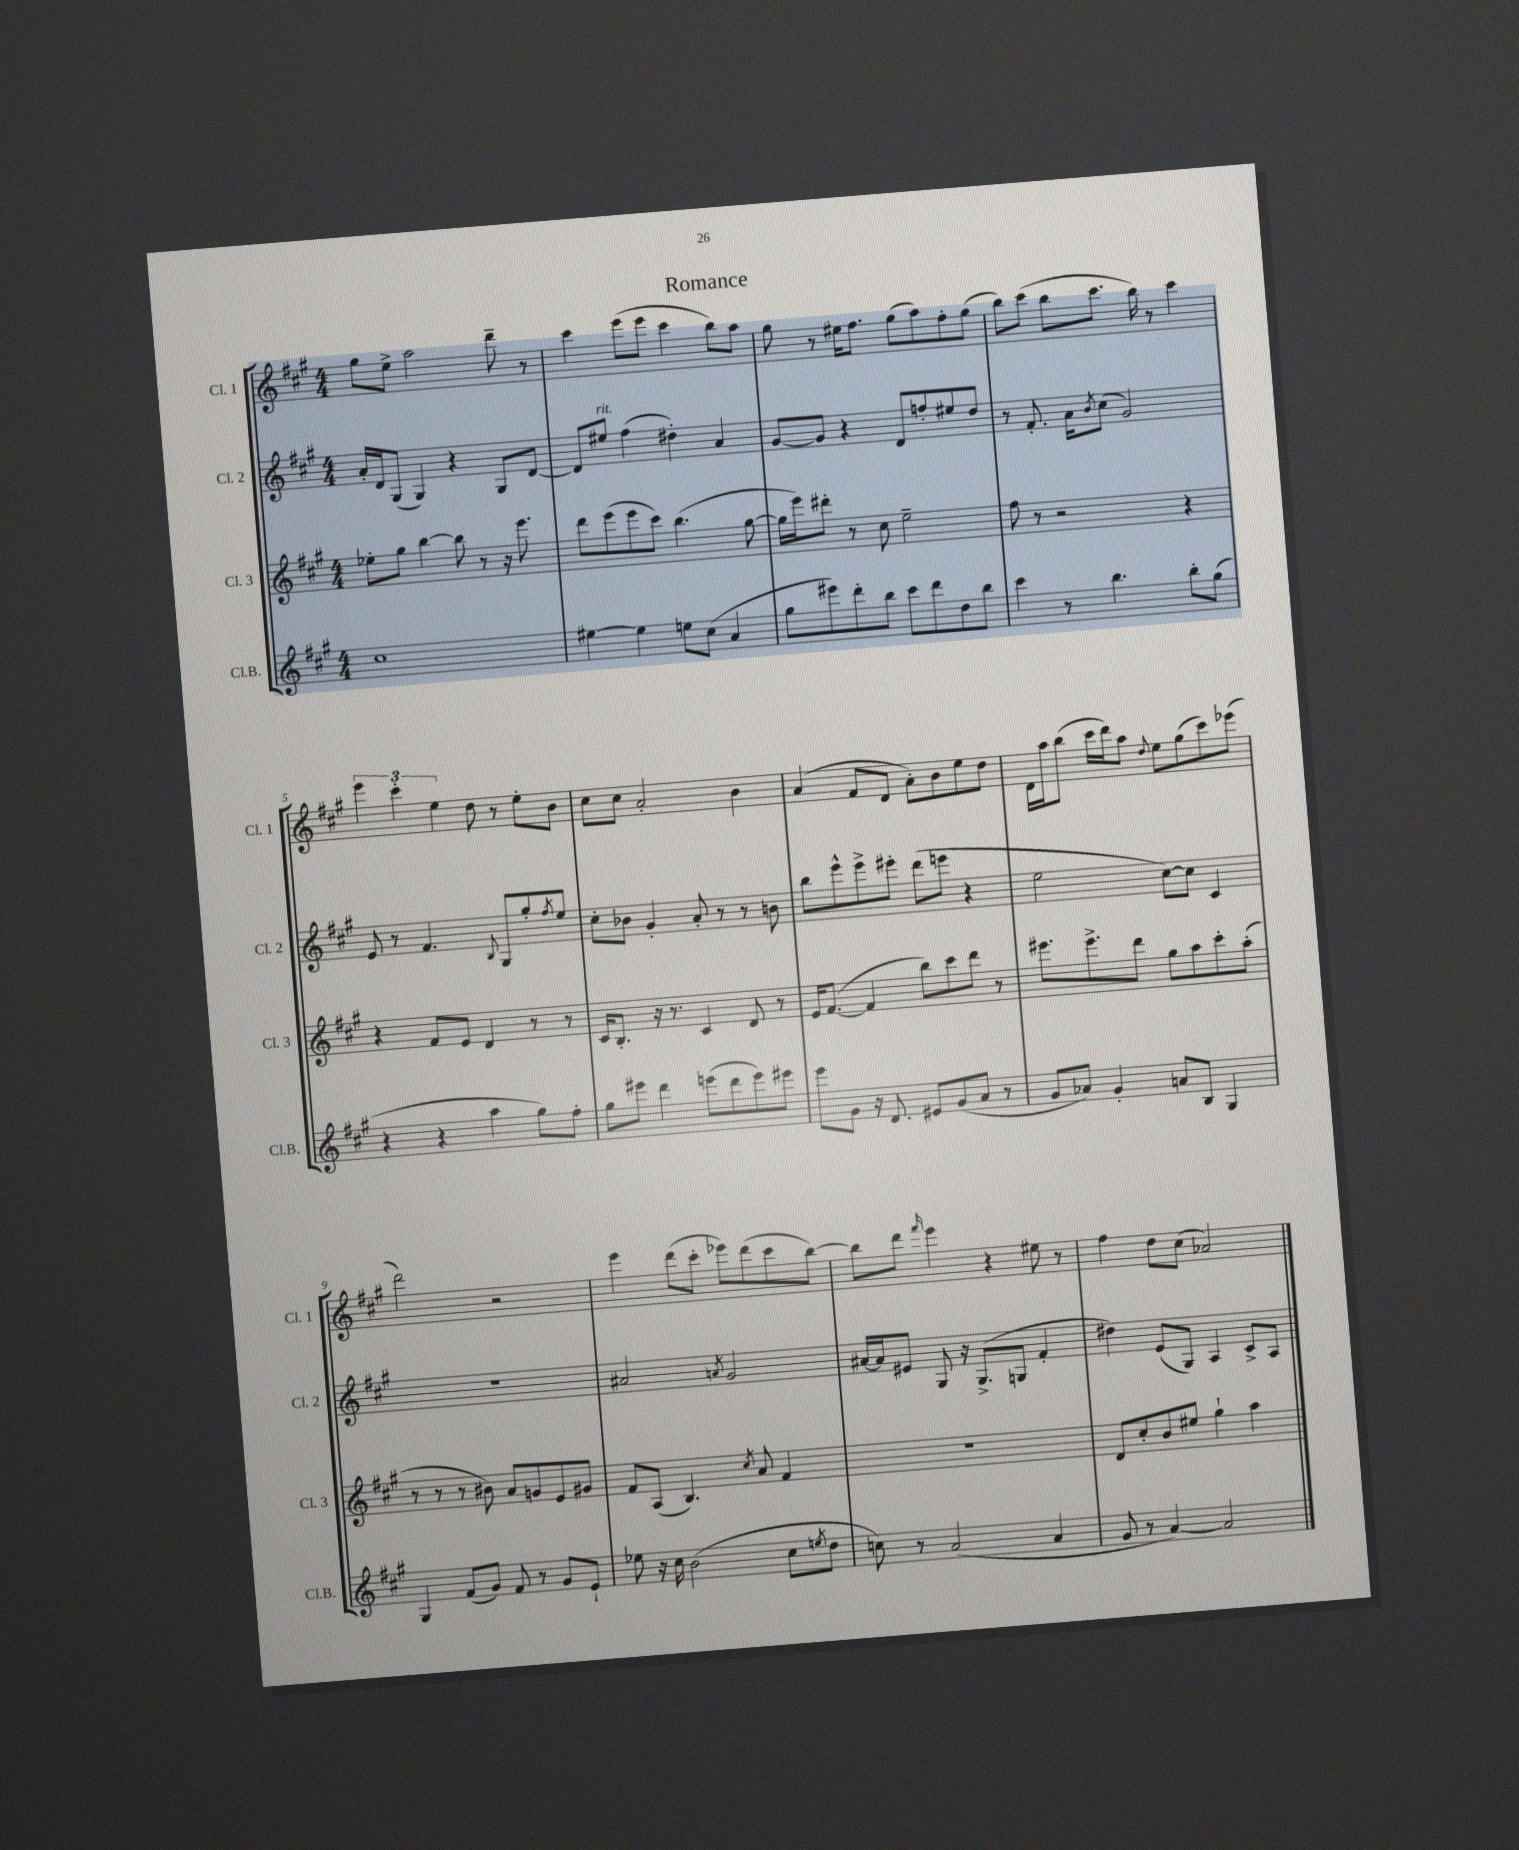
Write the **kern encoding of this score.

**kern	**kern	**kern	**kern
*staff4	*staff3	*staff2	*staff1
*clefG2	*clefG2	*clefG2	*clefG2
*k[f#c#g#]	*k[f#c#g#]	*k[f#c#g#]	*k[f#c#g#]
*M4/4	*M4/4	*M4/4	*M4/4
1cc#	8ee-'\L	16a'/LL	8gg#\L
.	.	16d/J	.
.	8gg#\J	(8G#/J	8ee^\J
.	[4bb\	4G#/)	2aa\
.	8bb\]	4r	.
.	8r	.	.
.	16r	8G#/L	8ddd~\
.	8.eee\	.	.
.	.	[8d/J	8r
=	=	=	=
[4ee#\	8ddd\L	8d/]L	4ccc#\
.	(8eee\	8ee#/J	.
4ee#\]	8eee\	(4ff#\	(8eee\L
.	8ccc#\J)	.	8eee\J
8ee\L	(4.bb\	4dd#'\)	4ccc#\
(8cc#\J	.	.	.
4a/	.	4a/	8bb\L)
.	[8gg#\	.	8aa\J
=	=	=	=
8gg#\L	16gg#\]LL	[8g#/L	8gg#\
.	16eee\J)	.	.
8eee#\)	8ddd#'\J	8g#/]J	8r
8ddd'\	8r	4r	16ee#\LK
.	.	.	8.ff#\J
8bb\J	8cc#\	.	.
8ccc#\L	2ee~\	8d/L	(8gg#\L
8ddd\	.	8ff'/	8aa\)
8dd\	.	8ee#/	8ff#'\
8bb\J	.	8dd/J	(8gg#\J
=	=	=	=
4ccc#\	8ff#\	8r	8bb\L)
.	8r	8.f#'/	(8ccc#\J
8r	2r	.	8bb\L
.	.	16a\LK	.
.	.	8qb/	.
4.bb\	.	(8cc#\J	8.ccc#\J
.	.	2g#/)	.
.	.	.	16bb\)
.	.	.	8r
8bb'\L	4r	.	4ccc#\
(8gg#\J	.	.	.
=	=	=	=
4r	4r	8e/	6eee\
.	.	8r	.
.	.	.	6ccc#'\
4r	8f#/L	4.f#/	.
.	.	.	6ee\
.	8e/J	.	.
4aa\	4d/	.	8dd\
.	.	8qqB/	.
.	.	8G#/L	8r
8gg#\L)	8r	8gg#'/	8ee'\L
.	.	8qff#/	.
8ff#'\J	8r	8ee/J	8b\J
=	=	=	=
8gg#\L	16c#/LK	8cc#'\L	8cc#\L
.	8.B'/J	.	.
8eee#\J	.	8b-\J	8cc#\J
4ddd\	16r	4g#'/	2a'/
.	8.r	.	.
(8eee\L	4c#/	8a'/	.
8ddd\	.	8r	.
8eee\)	8d/	8r	4b\
8eee#\J	8r	8b\	.
=	=	=	=
8eee\L	16e/LK	8bb\L	(4a/
.	([8.f#/J	.	.
8g#\J	.	8eee^^\	.
16r	4f#/]	8eee^\	8f#/L
8.d/	.	.	.
.	.	8eee#'\J	8d/J
8e#/L	8bb\L)	(8ddd\L	8a'\L)
(8g#/	8ccc#\	8eee\J	8b\
8a/J	8ddd\J	4r	8ee\
8r	8r	.	8dd\J
=	=	=	=
8g#/L	8.eee#\L	2ee\	16d\LL
.	.	.	16aa\J
8a-/J)	.	.	(8bb\J
.	8.eee#^\	.	.
4g#'/	.	.	16ccc#\LL
.	.	.	16ddd\J)
.	8ddd\J	.	8aa\J
.	.	.	8qqdd/
8a/L	8gg#\L	[8cc#\L)	8ee\L
8B/J	8aa\	8cc#\]J	(8gg#\
4G#/	8ccc#'\	4c#/	8ccc#\)
.	(8aa'\J	.	(8eee-\J
=	=	=	=
4G#/	8r	1r	2ddd\)
.	8r	.	.
(8f#/L	8r	.	.
8g#/J)	8b#\)	.	.
8f#/	8a/L	.	2r
8r	8g/	.	.
8g#/L	8e/	.	.
8e`/J	8g#/J	.	.
=	=	=	=
8ee-\	8f#/L	2a#/	4eee\
16r	(8A/J	.	.
16cc#\	.	.	.
(2b\	4.B/)	.	(8ddd\L
.	.	.	8ccc#'\J
.	.	8qa/	.
.	.	2g#/	8eee-\L)
.	8qcc#/	.	.
.	8a/	.	(8ddd\
8cc#\L	4f#/	.	8ccc#\
8qee/	.	.	.
8dd\J	.	.	[8bb\J)
=	=	=	=
8cc\)	1r	[16a#/LL	8bb\]L
.	.	16a#/]J	.
8r	.	8e#/J	8ddd\J
.	.	.	16qqfff#/
(2a/	.	8G#/	4eee\
.	.	16r	.
.	.	(8.G#^/L	.
.	.	.	4r
.	.	8G/J	.
4a/	.	4f#'/	8ee#\
.	.	.	8r
=	=	=	=
8g#/	8d/L	4dd#\)	4ff#\
8r	8cc#'/	.	.
[4a/)	8b/	(8e/L	8dd\L
.	8ee#/J	8G#/J)	(8cc#\J
2a/]	4gg#`\	4A/	2a-/)
.	4aa\	8c#^/L	.
.	.	8A/J	.
==	==	==	==
*-	*-	*-	*-
